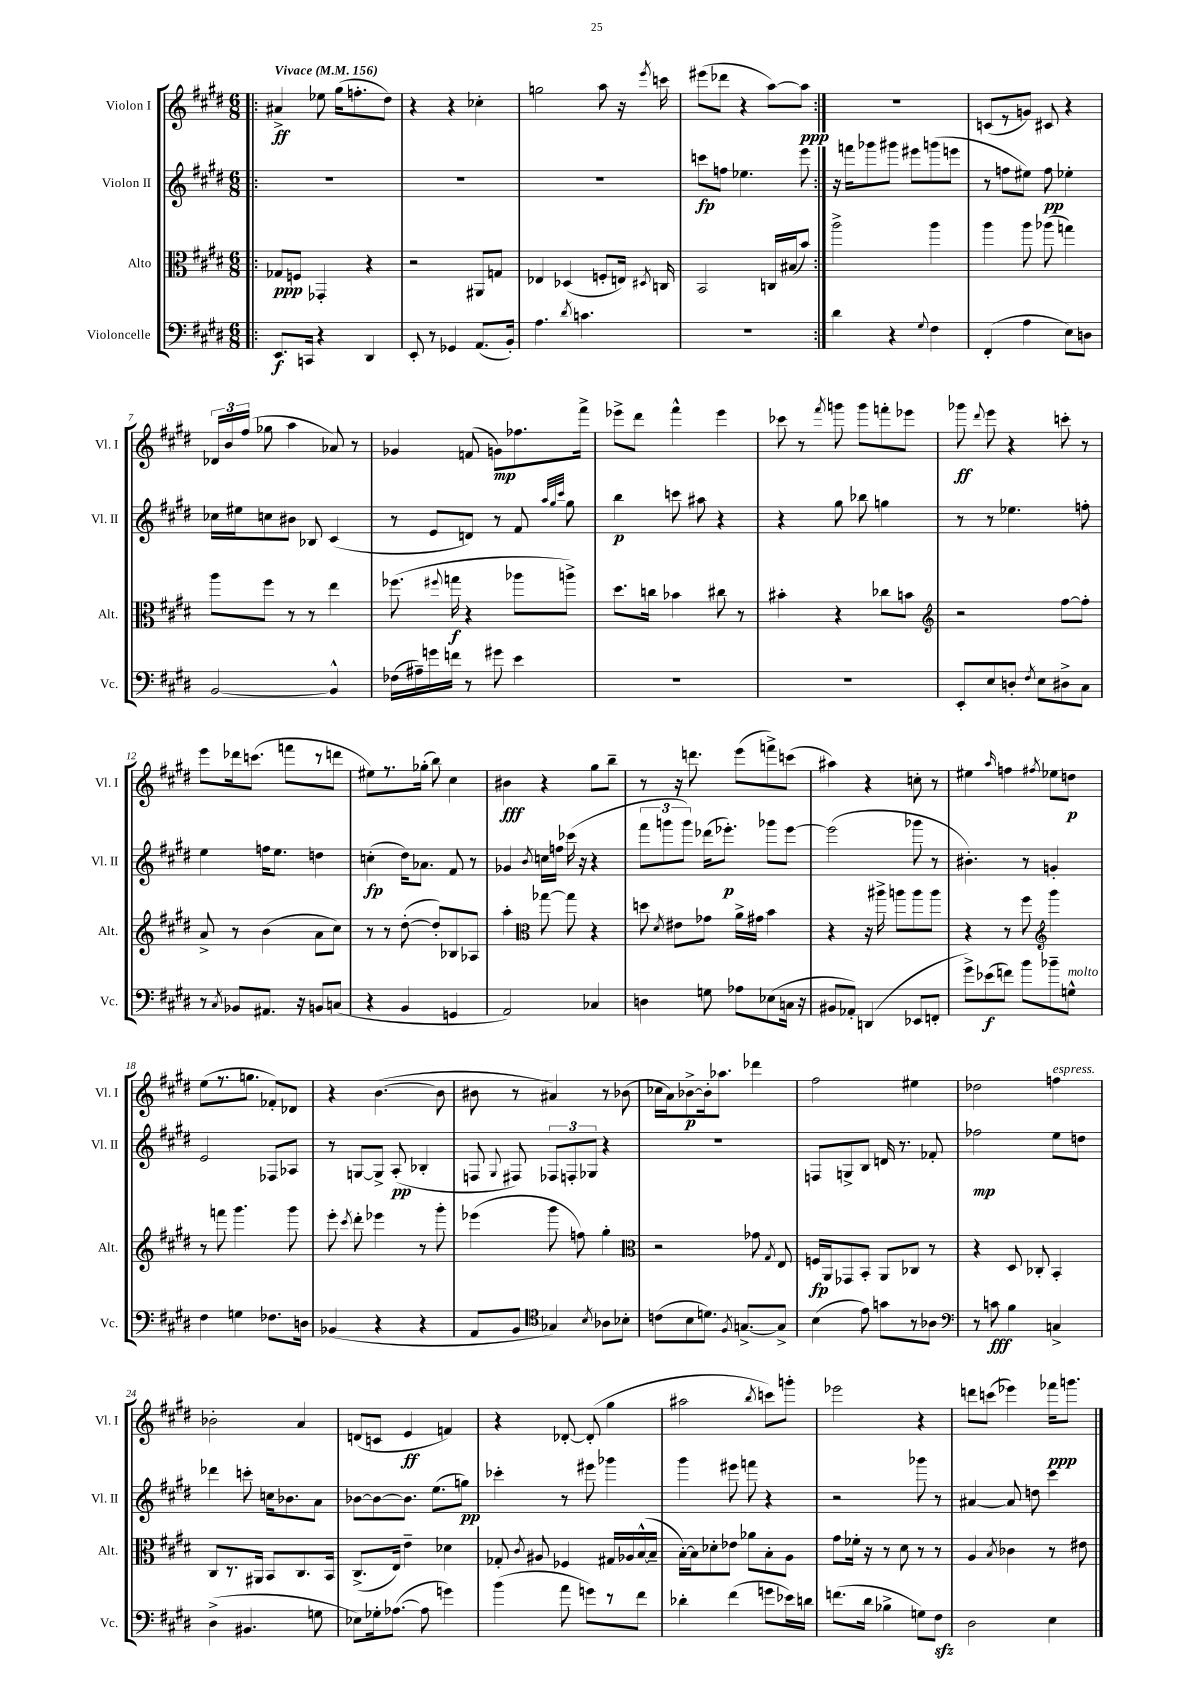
<<
\new StaffGroup <<
\new Staff = "s0" \with { instrumentName = "Violon I" shortInstrumentName = "Vl. I" } {
    \clef treble \key e \major \numericTimeSignature \time 6/8 \tempo "Vivace" 4 = 156
    \autoBeamOff \repeat volta 2 { \bar ".|:" ais'4->\ff ees''8 gis''16[( f''8.-. dis''8]) |
    r4 r4 ces''4-. |
    g''2 a''8 r16 \acciaccatura { e'''8 } c'''16 |
    eis'''8[( des'''8] r4 a''8[~) a''8]\ppp | }
    R2. |
    c'8[( r8 g'8]) cis'8 r4 |
    \tuplet 3/2 { des'16[ b'16 fis''16]( } ges''8 a''4 aes'8) r8 |
    ges'4 f'8( g'8[\mp) fes''8. fis'''16]-> |
    ees'''8[-> dis'''8] fis'''4-^ ees'''4 |
    ces'''8 r8 \acciaccatura { fis'''8 } g'''8 g'''8[ f'''8-. ees'''8] |
    ges'''8\ff \appoggiatura { dis'''8 } e'''8 r4 c'''8-. r8 |
    e'''8[ des'''16 c'''8.]( f'''8[ r8 d'''8] |
    eis''8[) r8. ges''16]-.( b''8) cis''4 |
    bis'4\fff r4 gis''8[ b''8]-- |
    r8 r16 d'''8. e'''8[( f'''8->) c'''8]( |
    ais''4) r4 c''8-. r8 |
    eis''4 \grace { a''16 } f''4 \acciaccatura { fis''8 } ees''8[ d''8]\p |
    e''8[( r8. g''8.] fes'8[-.) des'8] |
    r4 b'4.~( b'8 |
    bis'8 r8 ais'4) r8 bes'8( |
    ces''16[ a'16) bes'8~->\p bes'16-. aes''8.] des'''4 |
    fis''2 eis''4 |
    des''2 f''4^\markup { \italic "espress." } |
    bes'2-. a'4 |
    d'8[( c'8] e'4\ff f'4) |
    r4 des'8~-. des'8-.( gis''4 |
    ais''2 \acciaccatura { b''8 } c'''8[) g'''8]-. |
    ees'''2 r4 |
    d'''8[ c'''8]( ees'''4) fes'''16[\ppp g'''8.] \bar "|." |
}
\new Staff = "s1" \with { instrumentName = "Violon II" shortInstrumentName = "Vl. II" } {
    \clef treble \key e \major \numericTimeSignature \time 6/8
    \autoBeamOff \repeat volta 2 { \bar ".|:" R2. |
    R2. |
    R2. |
    c'''8[\fp f''8] ees''4. e'''8 | }
    r16 f'''16[ ges'''8 gis'''8] eis'''8[ g'''8( e'''8] |
    r8 f''8[ eis''8]) f''8\pp ees''4-. |
    ces''16[ eis''16 c''8 bis'8] bes8 cis'4( |
    r8 e'8[ d'8]) r8 fis'8 \grace { a''32[ gis''32 cis'''32] } gis''8 |
    b''4\p c'''8 ais''8 r4 |
    r4 gis''8 bes''8 g''4 |
    r8 r8 ees''4. f''8-. |
    e''4 f''16[ e''8.] d''4 |
    c''4-.\fp( dis''16[) aes'8.] fis'8 r8 |
    ges'4 \acciaccatura { b'8 } c''16[ f''16] ces'''16( r16 r4 |
    \tuplet 3/2 { fis'''8[ g'''8 g'''8]) } des'''16[( ees'''8.]-.\p) ges'''8[ ees'''8]~ |
    ees'''2( ges'''8 r8 |
    bis'4.-.) r8 g'4-. |
    e'2 fes8[ aes8] |
    r8 g8[~ g8]-> a8-.\pp( bes4-. |
    f8 \appoggiatura { gis8 } fis8) \tuplet 3/2 { fes8[ f8-. ges8] } r4 |
    R2. |
    f8[ g8-> b8] d'16 r8. fes'8-. |
    fes''2\mp e''8[ d''8] |
    des'''4 c'''8-. c''16[ bes'8. a'8] |
    bes'8[~ bes'8~ bes'8.] e''8.[( g''8]\pp) |
    ces'''4-. r8 eis'''8 ges'''4 |
    gis'''4 eis'''8 f'''8 r4 |
    r2 ges'''8 r8 |
    ais'4~ ais'8 d''8 cis'''4 \bar "|." |
}
\new Staff = "s2" \with { instrumentName = "Alto" shortInstrumentName = "Alt." } {
    \clef alto \key e \major \numericTimeSignature \time 6/8
    \autoBeamOff \repeat volta 2 { \bar ".|:" ges8[\ppp f8] ges,4-. r4 |
    r2 ais,8[ g8] |
    ees4 des4( f8[-. e16]) \acciaccatura { dis8 } c16 |
    b,2 c16[ bis16( b'8]) | }
    a''2-> a''4 |
    a''4 a''8 aes''8( g''4) |
    a''8[ fis''8] r8 r8 e''4 |
    fes''8.( \appoggiatura { fis''8 } g''16\f r4 aes''8[ a''8]->) |
    dis''8.[ c''16] bes'4 cis''8 r8 |
    bis'4-. r4 ces''8[ b'8] |
    \clef treble r2 fis''8[~ fis''8]-. |
    a'8-> r8 b'4( a'8[ cis''8]) |
    r8 r8 dis''8~-.( dis''8[-.) bes8 aes8] |
    a''4-. \clef alto ges''8~ ges''8 r4 |
    d''8 \acciaccatura { dis'8 } eis'8[ ges'8] a'16[-> gis'16] b'4 |
    r4 r16 ais''16-> a''8[ a''8 a''8] |
    r4 r8 fis''8 \clef treble gis'''4 |
    r8 f'''8 gis'''4. gis'''8 |
    e'''8-. \acciaccatura { cis'''8 } dis'''8-. ees'''4 r8 gis'''8-. |
    ees'''4( gis'''8 f''8) gis''4-. |
    \clef alto r2 ges'8 \acciaccatura { gis8 } e8 |
    f16[\fp a,16 ges,8 b,8]-. a,8[ ces8] r8 |
    r4 dis8 ces8-. b,4-. |
    cis8[ r8. ais,16] b,8[ cis8. b,16] |
    cis8.[->( e16]) e'4-- des'4 |
    ges8-. \acciaccatura { cis'8 } ais8 fes4 gis16[ aes16 b16~-^( b16]-- |
    b16[~-.) b16 des'8-. ees'8] aes'8[ b8-. a8] |
    gis'8[ fes'16]-. r16 r8 dis'8 r8 r8 |
    a4 \acciaccatura { b8 } ces'4 r8 eis'8 \bar "|." |
}
\new Staff = "s3" \with { instrumentName = "Violoncelle" shortInstrumentName = "Vc." } {
    \clef bass \key e \major \numericTimeSignature \time 6/8
    \autoBeamOff \repeat volta 2 { \bar ".|:" e,8.[\f c,16] r4 dis,4 |
    e,8-. r8 ges,4 a,8.[( b,16]-.) |
    a4. \acciaccatura { dis'8 } c'4. |
    R2. | }
    dis'4 r4 \appoggiatura { gis8 } fis4 |
    fis,4-.( a4 e8[) d8] |
    b,2~ b,4-^ |
    fes16[( ais16--) g'16 f'16] r8 gis'8 e'4 |
    R2. |
    R2. |
    e,8[-. e8 d8]-. \acciaccatura { fis8 } e8[ dis8-> cis8] |
    r8 \acciaccatura { cis8 } bes,8[ ais,8.] r16 b,8[ c8]( |
    r4 b,4 g,4 |
    a,2) ces4 |
    d4 g8 aes8[ ees8( c16] r16 |
    bis,8[ aes,8]-.) d,4( ees,8[ f,8]-. |
    gis'8[->) ees'8\f( f'8]) b'8[ bes'8-- g8]-^^\markup { \italic "molto" } |
    fis4 g4 fes8.[ d16] |
    bes,4( r4 r4 |
    a,8[ b,8] \clef tenor ges4) \acciaccatura { b8 } aes8[ bes8]-. |
    c'8[( b8 d'8.]) \acciaccatura { fis8 } g8.[~-> g8]-> |
    b4( e'8) g'8[ r8 aes8] |
    \clef bass r8 c'8\fff b4 c4-> |
    dis4->( bis,4. g8 |
    ees8[) ges16-. aes8.]~( aes8 g'4) |
    b'4( a'8 g'8[) r8 fis'8] |
    des'4-. fis'4( g'8[ ees'16) d'16] |
    f'8.[( dis'16] bes4-> g8[) fis8]\sfz |
    dis2 e4 \bar "|." |
}
>>
>>
